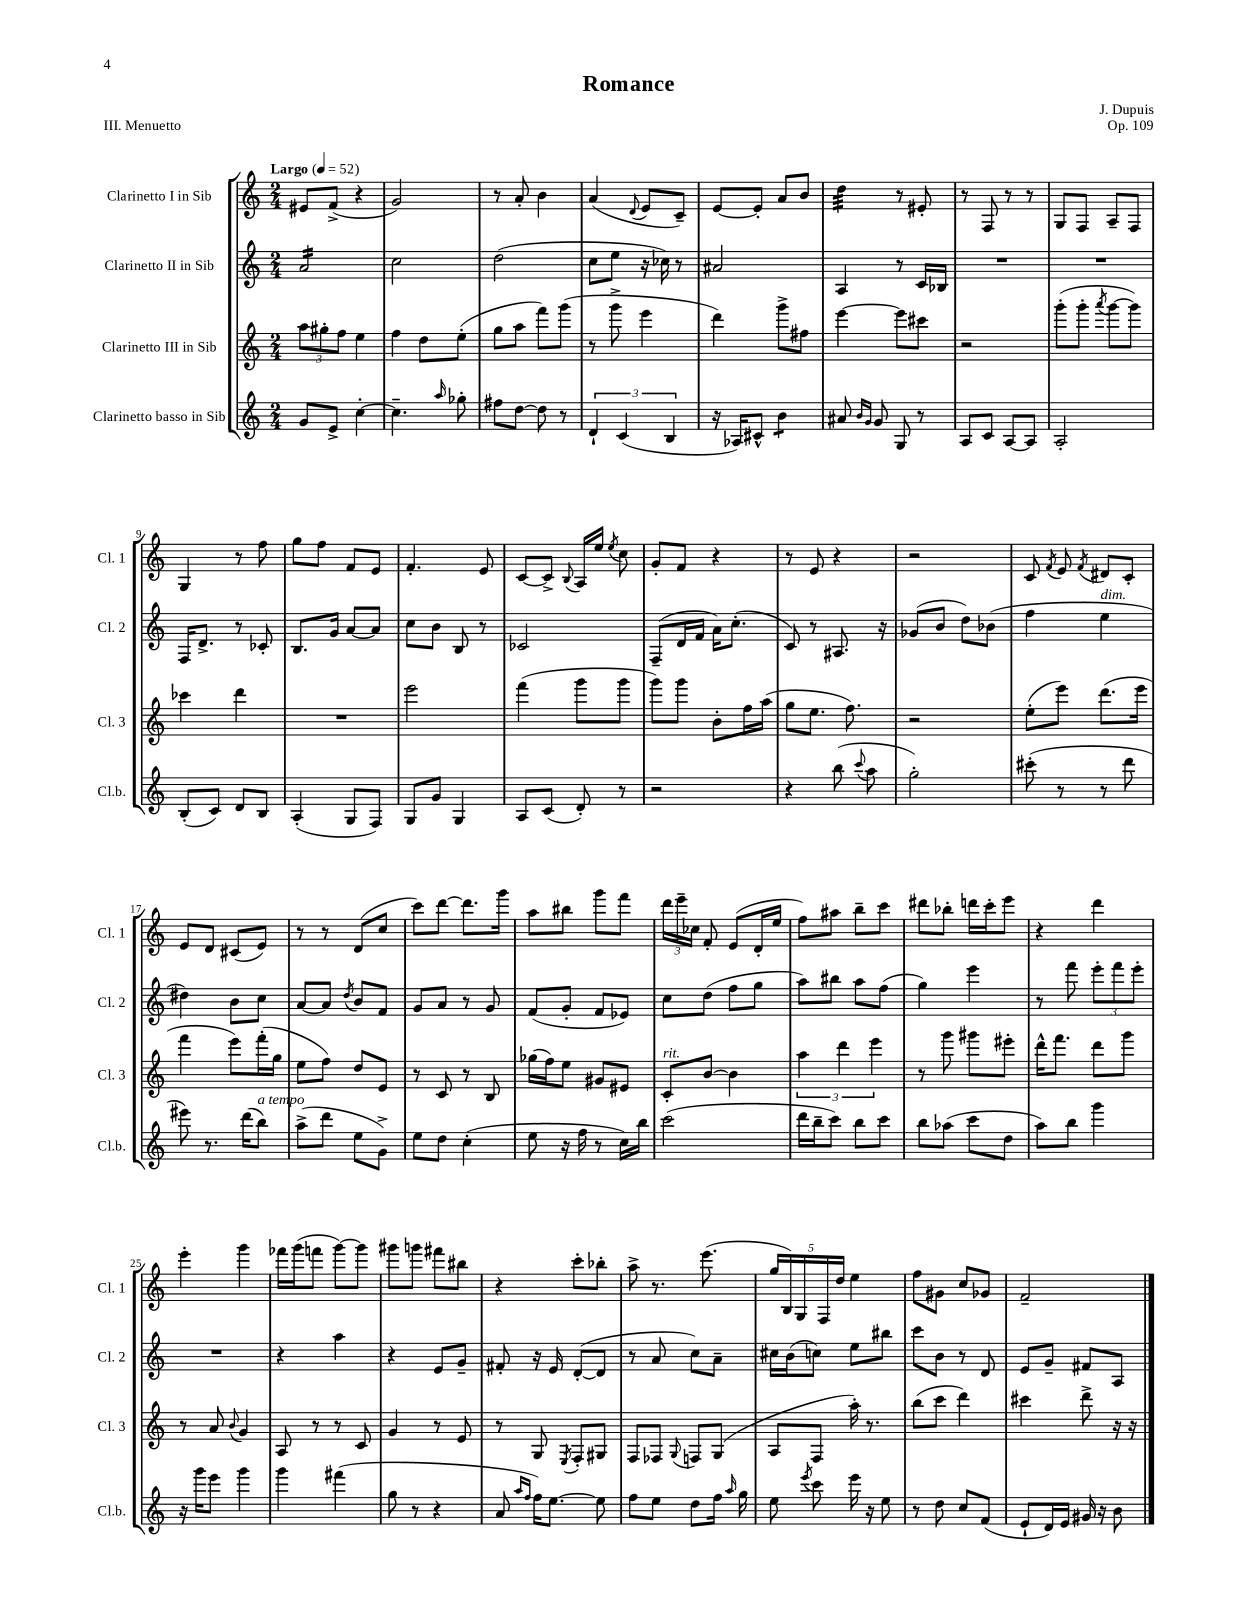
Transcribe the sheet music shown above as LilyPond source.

\header { title = "Romance" composer = "J. Dupuis" opus = "Op. 109" piece = "III. Menuetto" }
<<
\new StaffGroup <<
\new Staff = "s0" \with { instrumentName = "Clarinetto I in Sib" shortInstrumentName = "Cl. 1" } {
    \clef treble \key c \major \numericTimeSignature \time 2/4 \tempo "Largo" 4 = 52
    \autoBeamOff eis'8[ f'8]->( r4 |
    g'2) |
    r8 a'8-. b'4 |
    a'4( \appoggiatura { d'8 } e'8[ c'8]--) |
    e'8[~ e'8]-. a'8[ b'8] |
    d''4:32 r8 eis'8-. |
    r8 f8 r8 r8 |
    g8[ f8] a8[-- f8] |
    g4 r8 f''8 |
    g''8[ f''8] f'8[ e'8] |
    f'4.-. e'8 |
    c'8[~ c'8]-> \appoggiatura { b8 } a16[ e''16] \acciaccatura { e''8 } c''8 |
    g'8[-. f'8] r4 |
    r8 e'8 r4 |
    r2 |
    c'8 \acciaccatura { f'8 } e'8 \acciaccatura { f'8 } dis'8[ c'8]-. |
    e'8[ d'8] cis'8[( e'8]) |
    r8 r8 d'8[( c''8] |
    c'''8[) d'''8]~ d'''8.[ g'''16] |
    a''8[ bis''8] g'''8[ f'''8] |
    \tuplet 3/2 { d'''16[ e'''16-- ces''16] } f'8-. e'8[( d'16-. e''16] |
    f''8[) ais''8] b''8[-- c'''8] |
    dis'''8[ bes''8]-. d'''16[ c'''16-. e'''8] |
    r4 d'''4 |
    e'''4-. g'''4 |
    fes'''16[ g'''16( f'''8] g'''8[~) g'''8] |
    gis'''8[ g'''8] fis'''8[ bis''8] |
    r4 c'''8[-. bes''8]-. |
    a''8-> r8. e'''8.( |
    \tuplet 5/4 { g''16[ b16) g16 f16 d''16] } e''4 |
    f''8[ gis'8] c''8[ ges'8] |
    f'2-- \bar "|." |
}
\new Staff = "s1" \with { instrumentName = "Clarinetto II in Sib" shortInstrumentName = "Cl. 2" } {
    \clef treble \key c \major \numericTimeSignature \time 2/4
    \autoBeamOff a'2:16 |
    c''2 |
    d''2( |
    c''8[ e''8] r16 ces''16) r8 |
    ais'2 |
    a4 r8 c'16[ bes16] |
    R2 |
    R2 |
    f16[ d'8.]-> r8 ces'8-. |
    b8.[ g'16] a'8[~ a'8] |
    c''8[ b'8] b8 r8 |
    ces'2 |
    f8[--( d'16 f'16] a'16[) c''8.]-.( |
    c'8) r8 ais8. r16 |
    ges'8[( b'8] d''8[) bes'8]( |
    f''4 e''4^\markup { \italic "dim." } |
    dis''4) b'8[ c''8] |
    a'8[~ a'8] \acciaccatura { d''8 } b'8[ f'8] |
    g'8[ a'8] r8 g'8 |
    f'8[( g'8]-. f'8[ ees'8]) |
    c''8[ d''8]( f''8[ g''8] |
    a''8[) bis''8] a''8[ f''8]( |
    g''4) e'''4 |
    r8 f'''8 \tuplet 3/2 { e'''8[-. f'''8 e'''8]-. } |
    R2 |
    r4 a''4 |
    r4 e'8[ g'8]-- |
    fis'8-. r16 e'16 d'8[~-.( d'8] |
    r8 a'8 c''8[) a'8]-- |
    cis''16[ b'16( c''8]) e''8[ bis''8] |
    c'''8[ b'8] r8 d'8 |
    e'8[ g'8]-- fis'8[ a8] \bar "|." |
}
\new Staff = "s2" \with { instrumentName = "Clarinetto III in Sib" shortInstrumentName = "Cl. 3" } {
    \clef treble \key c \major \numericTimeSignature \time 2/4
    \autoBeamOff \tuplet 3/2 { a''8[ gis''8-. f''8] } e''4 |
    f''4 d''8[ e''8]-.( |
    g''8[ a''8] f'''8[) g'''8]( |
    r8 g'''8-> e'''4 |
    d'''4) g'''8[-> fis''8] |
    e'''4~ e'''8[ cis'''8] |
    r2 |
    g'''8[-.( g'''8]-. \acciaccatura { a'''8 } g'''8[~ g'''8]) |
    ces'''4 d'''4 |
    R2 |
    e'''2 |
    f'''4( g'''8[ g'''8] |
    g'''8[) g'''8] b'8[-. f''16 a''16]( |
    g''8[ e''8.] f''8.) |
    r2 |
    e''8[-.( e'''8]) d'''8.[( e'''16] |
    f'''4 e'''8[) f'''16-.( g''16] |
    e''8[ f''8]) d''8[ e'8] |
    r8 c'8 r8 b8 |
    ges''16[( f''16) e''8] gis'8[ eis'8] |
    c'8[-.^\markup { \italic "rit." } b'8]~ b'4 |
    \tuplet 3/2 { a''4 d'''4 e'''4 } |
    r8 g'''8 gis'''8[ eis'''8]-. |
    d'''16[-^ f'''8.] d'''8[ g'''8] |
    r8 a'8 \appoggiatura { b'8 } g'4 |
    a8 r8 r8 c'8 |
    g'4 r8 e'8 |
    r8 g8 \acciaccatura { e8 } f8[-. gis8] |
    f8[ fes8] \appoggiatura { g8 } f8[ g8]( |
    a8[ f8] a''16-.) r8. |
    b''8[( c'''8] d'''4) |
    cis'''4 d'''8-> r16 r16 \bar "|." |
}
\new Staff = "s3" \with { instrumentName = "Clarinetto basso in Sib" shortInstrumentName = "Cl.b." } {
    \clef treble \key c \major \numericTimeSignature \time 2/4
    \autoBeamOff g'8[ e'8]-> c''4~-. |
    c''4.-- \grace { a''16 } ges''8-. |
    fis''8[ d''8]~ d''8 r8 |
    \tuplet 3/2 { d'4-! c'4( b4 } |
    r16 aes16[) cis'8]-^ b'4:8 |
    ais'8 \grace { b'16[ g'16] } g'8 g8 r8 |
    a8[ c'8] a8[~ a8] |
    a2-. |
    b8[-.( c'8]) d'8[ b8] |
    a4-.( g8[ f8]) |
    g8[ g'8] g4 |
    a8[ c'8]( d'8-.) r8 |
    r2 |
    r4 b''8( \appoggiatura { c'''8 } a''8 |
    g''2-.) |
    cis'''8-.( r8 r8 d'''8 |
    eis'''8) r8. d'''16[( b''8]^\markup { \italic "a tempo" }) |
    a''8[->( d'''8] e''8[ g'8]->) |
    e''8[ d''8] c''4-.( |
    e''8 r16 f''16 r8 c''16[) b''16] |
    c'''2( |
    d'''16[ b''16-- c'''8]) b''8[ c'''8] |
    b''8[ aes''8]( c'''8[ d''8] |
    a''8[) b''8] g'''4 |
    r16 g'''16[ e'''8] g'''4 |
    g'''4 fis'''4( |
    g''8 r8 r4 |
    a'8 \grace { a''16[ f''16] } f''16[) e''8.]~ e''8 |
    f''8[ e''8] d''8[ f''16] \grace { a''16 } g''16 |
    e''8 \acciaccatura { e'''8 } c'''8 e'''16 r16 e''8 |
    r8 d''8 c''8[ f'8]( |
    e'8[-! d'16) e'16] gis'16 r16 b'8 \bar "|." |
}
>>
>>
